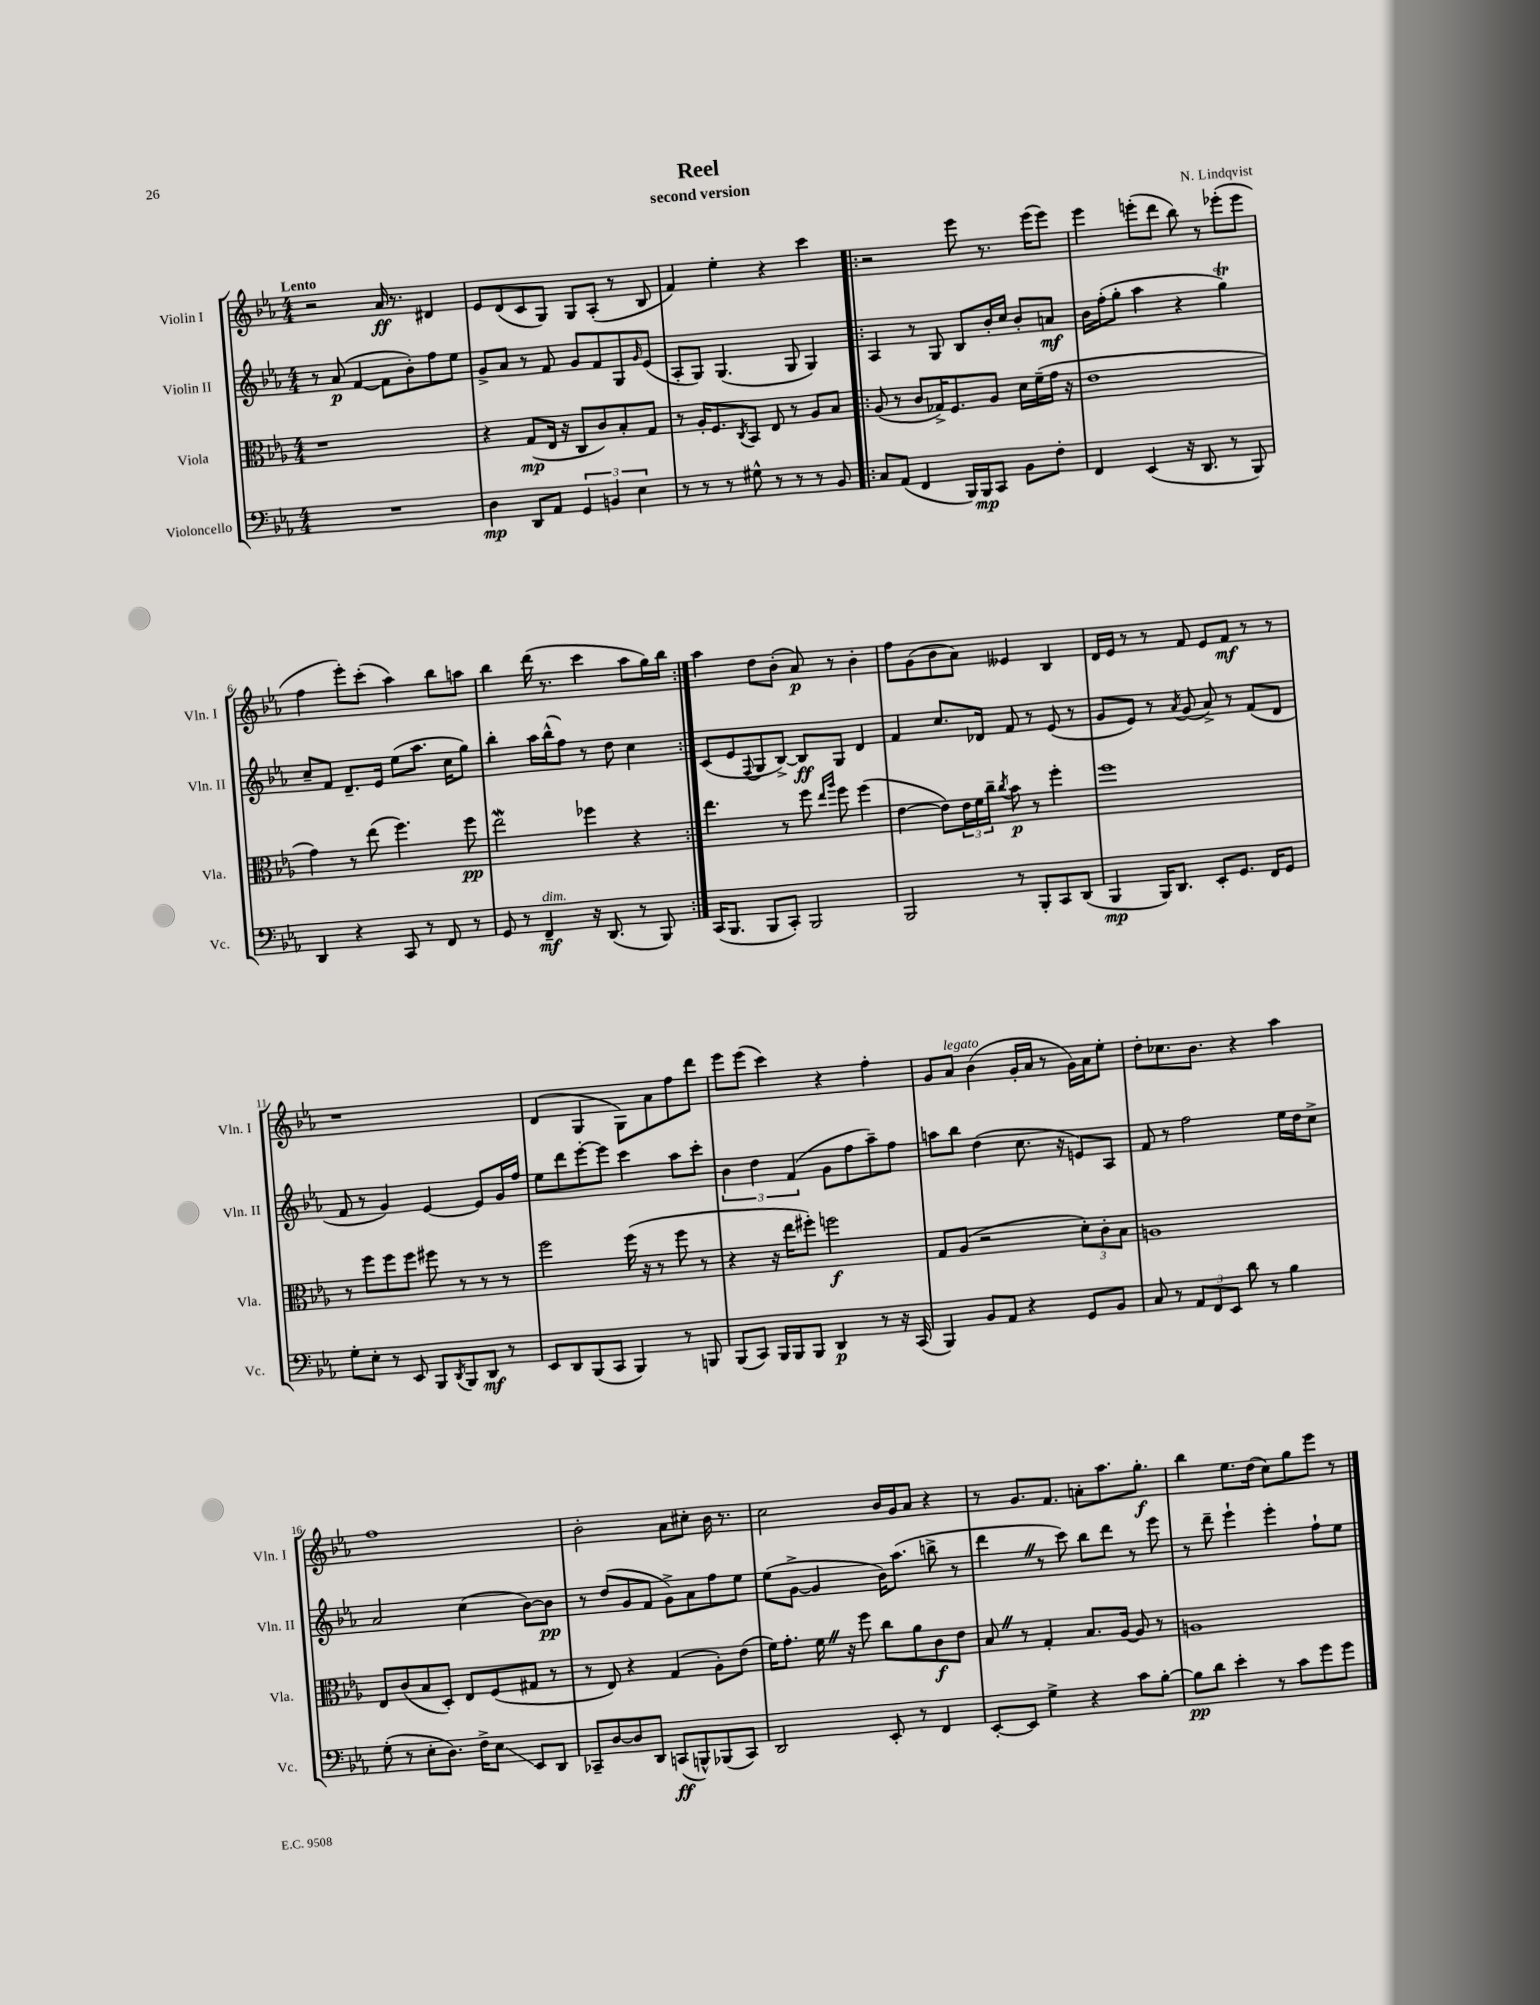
\header { title = "Reel" composer = "N. Lindqvist" subtitle = "second version" }
<<
\new StaffGroup <<
\new Staff = "s0" \with { instrumentName = "Violin I" shortInstrumentName = "Vln. I" } {
    \clef treble \key ees \major \numericTimeSignature \time 4/4 \tempo "Lento"
    r2 aes'16\ff r8. dis'4 |
    ees'8 d'8( c'8 g8) g8 aes8-.( r8 bes8 |
    f'4) ees''4-. r4 c'''4 |
    \repeat volta 2 { r2 ees'''8 r8. ees'''16( ees'''8) |
    ees'''4 e'''8-.( d'''8 bes''8) r8 ees'''8-.( ees'''8 |
    f''4 ees'''8-.) c'''8-.( aes''4) bes''8 a''8 |
    bes''4 d'''16( r8. c'''4 aes''8 g''16) bes''16 | }
    aes''4 d''8 bes'8-.( aes'8\p) r8 bes'4-. |
    f''8 g'8( bes'8 aes'8) eeses'4 bes4 |
    d'16 ees'16 r8 r8 f'8 ees'8 f'8\mf r8 r8 |
    r1 |
    d'4( g4 g8) aes'8 f''8 d'''8 |
    ees'''8 ees'''8( c'''4) r4 f''4-. |
    g'8 aes'8^\markup { \italic "legato" } bes'4( g'16-. aes'16 r8 g'16) aes'16 ees''8-. |
    d''8-. ces''8. bes'8. r4 aes''4 |
    f''1 |
    bes'2-. aes'8 cis''8-. bes'16 r8. |
    c''2 bes'16 g'16 aes'8 r4 |
    r8 g'8. f'8. a'8-. aes''8. g''8.-.\f |
    bes''4 ees''8. d''16( c''8) g''8 ees'''8 r8 \bar "|." |
}
\new Staff = "s1" \with { instrumentName = "Violin II" shortInstrumentName = "Vln. II" } {
    \clef treble \key ees \major \numericTimeSignature \time 4/4
    r8 aes'8\p( f'4~ f'8 bes'8-.) f''8 ees''8 |
    g'8-> aes'8 r8 f'8 g'8 f'8 g8 \grace { g'16 } ees'8( |
    aes8-. g8) g4.( g8 g4) |
    \repeat volta 2 { aes4 r8 g8 bes8 bes'16-. c''16 bes'8-. a'8\mf |
    bes'16 f''16-.( g''8-. aes''4 r4 g''4\trill) |
    c''8-- f'8 d'8.-- ees'16 ees''8( aes''8. c''16 g''8) |
    bes''4-. aes''16 bes''16-^( f''8) r8 d''8 c''4 | }
    c'8( ees'8 \appoggiatura { f8 } g8 bes8~->) bes8\ff g8 d'4 |
    f'4 c''8. des'16 f'8 r8 ees'8( r8 |
    g'8 ees'8) r8 \acciaccatura { aes'8 } g'8( aes'8->) r8 f'8( d'8 |
    f'8 r8 g'4) ees'4~ ees'8 g'16 f''16 |
    ees''8 d'''8 ees'''8~-. ees'''8 c'''4 aes''8 c'''8-. |
    \tuplet 3/2 { bes'4 d''4 f'4( } g'8 f''8 aes''8--) f''8 |
    a''8 bes''8 d''4( c''8. r16 e'8) aes8 |
    f'8 r8 f''2 ees''16 d''16 c''8-> |
    aes'2 c''4( bes'8~) bes'8\pp |
    r8 d''8( g'8 f'8 g'8->) aes'8 f''8 ees''8 |
    ees''8( g'8~-> g'4 bes'16) aes''8.( b''8-> r8 |
    d'''4 \once \override BreathingSign.text = \markup { \musicglyph "scripts.caesura.straight" } \breathe r8 c'''8) bes''8 d'''8 r8 ees'''8 |
    r8 d'''8-- ees'''4-! ees'''4-. f''8-! ees''8 \bar "|." |
}
\new Staff = "s2" \with { instrumentName = "Viola" shortInstrumentName = "Vla." } {
    \clef alto \key ees \major \numericTimeSignature \time 4/4
    r1 |
    r4 g8\mp( ees16 r16 c8 c'8) bes8-. g8 |
    r8 aes16-. f8. \acciaccatura { c8 } bes,8 ees8 r8 aes8 bes8 |
    \repeat volta 2 { aes8( r8 c'8 ges16->) f8. aes8 d'16 f'16--( g'16 r16 |
    ees'1 |
    g'4) r8 ees''8( f''4.) f''8\pp |
    ees''2\mordent fes''4 r4 | }
    ees''4. r8 f''8 \grace { ees''16 aes''16 } f''8 f''4( |
    ees'4~ ees'8) \tuplet 3/2 { ees'16 f'16 c''16-- } \acciaccatura { c''8 } bes'8\p r8 f''4-. |
    f''1 |
    r8 f''8 f''8 f''8 fis''8 r8 r8 r8 |
    f''2 f''16( r16 r8 f''8 r8 |
    r4 r16 ees''16 fis''8-.) f''2\f |
    g8 aes8( r2 \tuplet 3/2 { d'8-.) c'8-. bes8 } |
    a1 |
    ees8 c'8( bes8 d8-.) ees8 f8( gis8 r8 |
    r8 ees8) r4 g4( aes8-.) ees'8( |
    f'16) g'8.-. f'16 \once \override BreathingSign.text = \markup { \musicglyph "scripts.caesura.straight" } \breathe r16 f''8 c''8 aes'8 c'8\f ees'8 |
    bes8 \once \override BreathingSign.text = \markup { \musicglyph "scripts.caesura.straight" } \breathe r8 g4-. bes8. aes16~ aes8 r8 |
    a1 \bar "|." |
}
\new Staff = "s3" \with { instrumentName = "Violoncello" shortInstrumentName = "Vc." } {
    \clef bass \key ees \major \numericTimeSignature \time 4/4
    R1 |
    d4\mp d,8 aes,8 \tuplet 3/2 { g,4 b,4 ees4 } |
    r8 r8 r8 gis8-^ r8 r8 r8 bes,8 |
    \repeat volta 2 { c8 aes,8( f,4 bes,,16) bes,,16\mp c,8 bes,8 f8-. |
    f,4 ees,4( r16 d,8. r8 bes,,8) |
    d,4 r4 c,8 r8 f,8 r8 |
    g,8 r8 f,4--\mf^\markup { \italic "dim." } r16 d,8.( r8 bes,,8) | }
    c,16( bes,,8. bes,,8 c,8-.) bes,,2 |
    bes,,2 r8 bes,,8-. c,8 d,8( |
    bes,,4\mp bes,,16) d,8. ees,8-. g,8. f,16 g,8 |
    g8-. ees8-. r8 ees,8 bes,,8 \acciaccatura { d,8 } bes,,8 d,8\mf r8 |
    ees,8 d,8 bes,,8( c,8 bes,,4) r8 b,,8 |
    bes,,8( c,8) bes,,16 bes,,16 bes,,8 d,4\p r8 r16 c,16( |
    bes,,4) bes,8 aes,8 r4 g,8 bes,8 |
    c8 r8 \tuplet 3/2 { aes,8 f,8 ees,8 } d'8 r8 bes4 |
    g8-.( r8 ees8-. d8.) f16-> ees8\glissando ees,8 d,8 |
    ces,8-- d8~ d8 d,8 c,8\ff( b,,8-^) bes,,8( c,8) |
    d,2 ees,8-. r8 f,4 |
    ees,8~-. ees,8 g4-> r4 c'8 bes8~-. |
    bes8\pp d'8 ees'4-. r8 c'8 g'8 g'8 \bar "|." |
}
>>
>>
